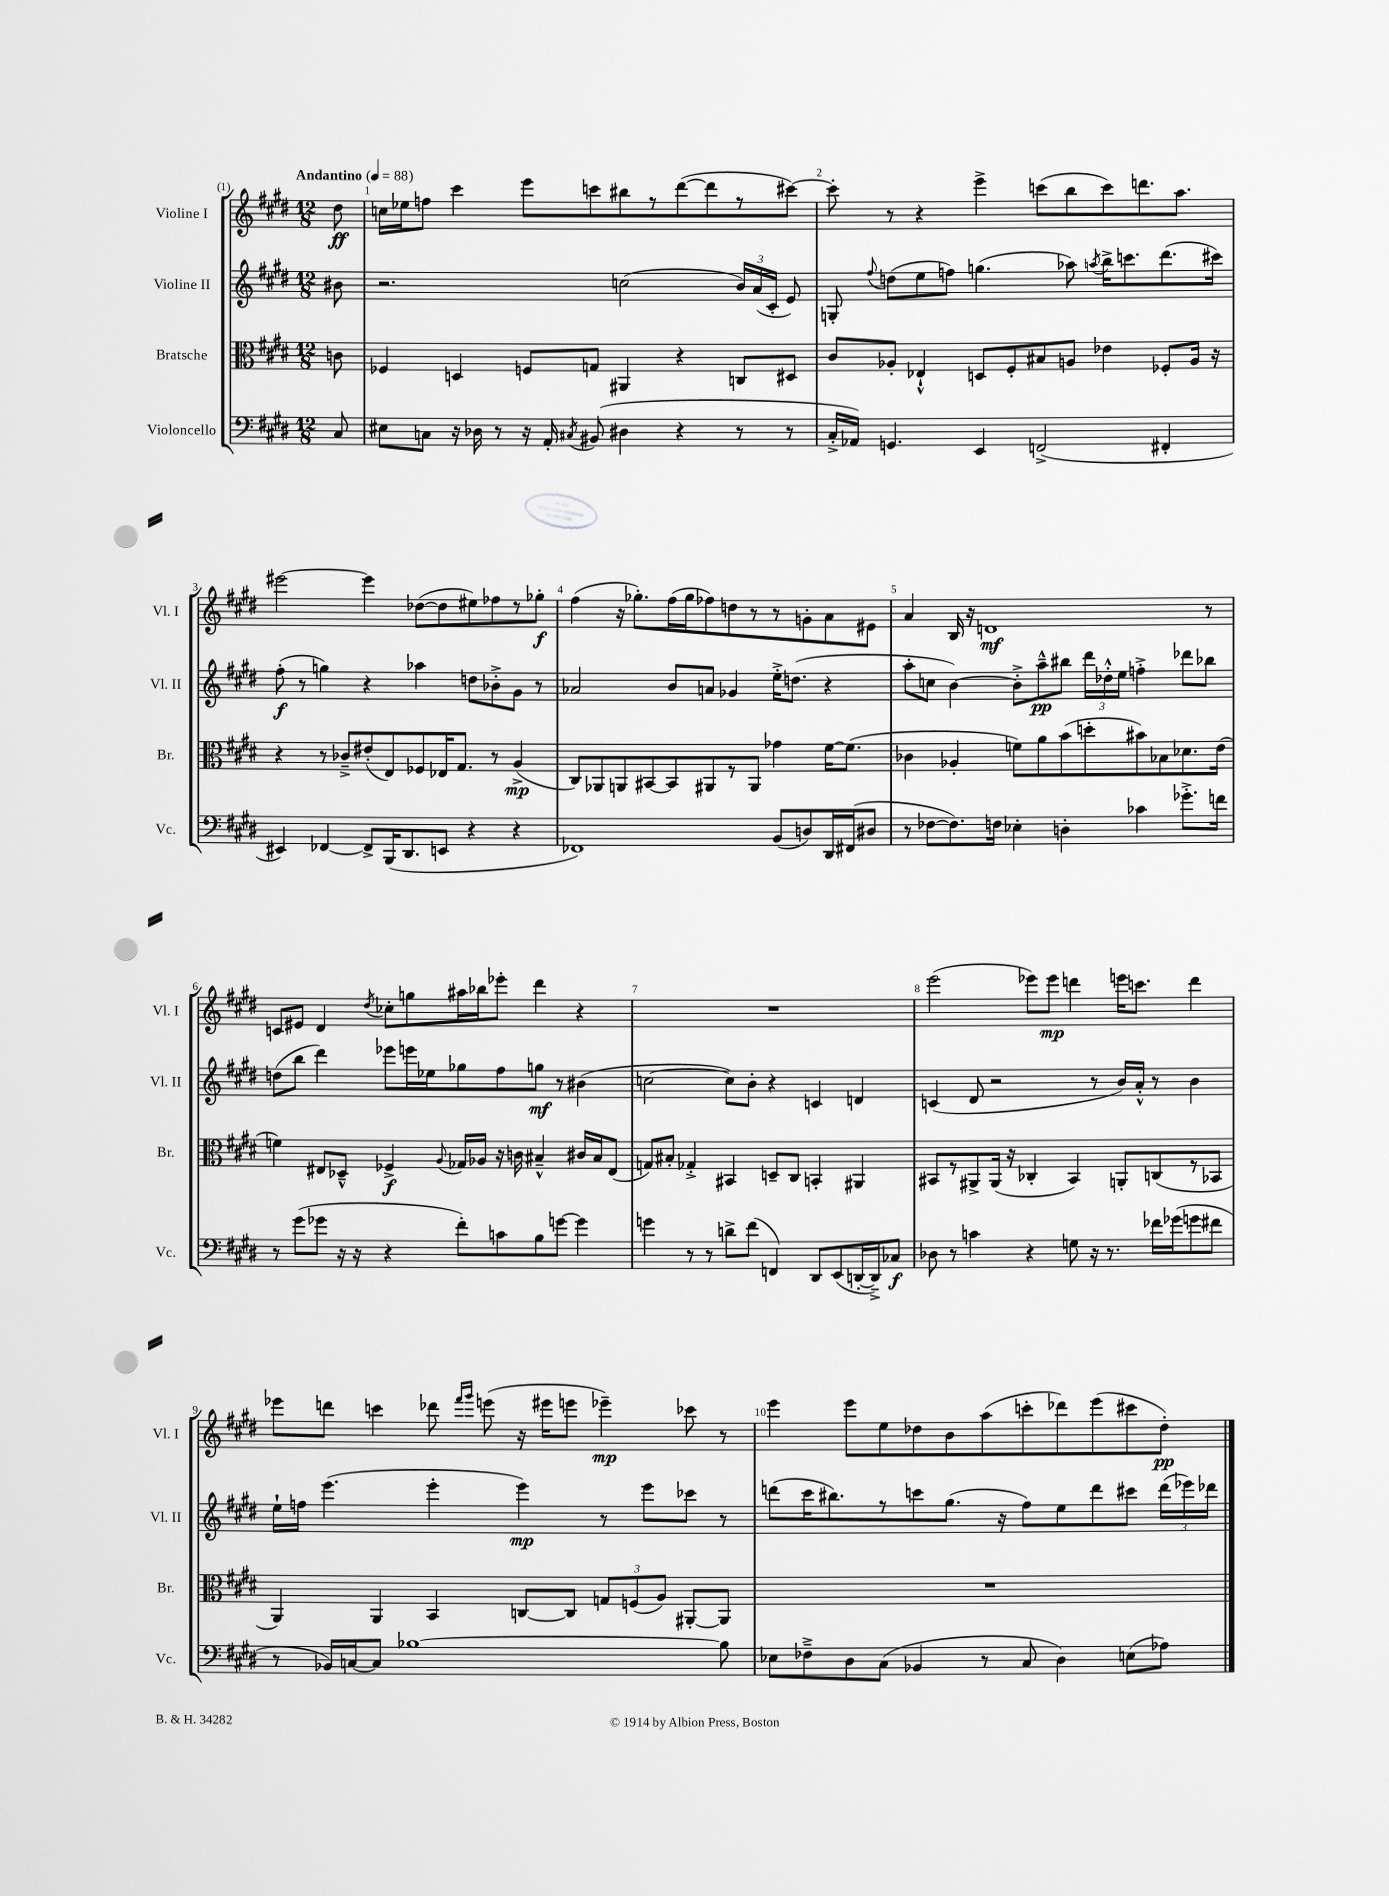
<<
\new StaffGroup <<
\new Staff = "s0" \with { instrumentName = "Violine I" shortInstrumentName = "Vl. I" } {
    \clef treble \key e \major \numericTimeSignature \time 12/8 \partial 8 \tempo "Andantino" 4 = 88
    \autoBeamOff dis''8\ff |
    c''16[ ees''16 f''8] cis'''4 e'''8[ c'''8 bis''8 r8 dis'''8~( dis'''8 r8 cis'''8]~) |
    cis'''8-. r8 r4 e'''4-> c'''8[( b''8 c'''8) d'''8. a''8.] |
    eis'''2~ eis'''4 des''8[~( des''8 eis''8) fes''8 r8 ges''8]-.\f |
    fis''4( r16 ges''8.[-.) fis''16( ges''16 fes''8) d''8 r8 r8 g'8-. a'8 eis'8] |
    a'4 b16 r16 d'1\mf r8 |
    c'8[ eis'8] dis'4 \acciaccatura { dis''8 } ces''8[-. g''8 ais''16 bes''16 ees'''8]-. dis'''4 r4 |
    R1. |
    e'''2( ees'''8[) ees'''8]\mp d'''4 e'''16[ c'''8.] d'''4 |
    ees'''8[ d'''8] c'''4 des'''8 \grace { fis'''16[ gis'''16] } e'''8( r16 eis'''16[ e'''8] ees'''4--\mp) ces'''8 r8 |
    e'''4 e'''8[ e''8 des''8 b'8 a''8( c'''8-. des'''8) e'''8( cis'''8 des''8]-.\pp) \bar "|." |
}
\new Staff = "s1" \with { instrumentName = "Violine II" shortInstrumentName = "Vl. II" } {
    \clef treble \key e \major \numericTimeSignature \time 12/8 \partial 8
    \autoBeamOff bis'8 |
    r2. c''2( \tuplet 3/2 { b'16[) a'16( cis'16]-. } e'8) |
    g8-. \appoggiatura { fis''8 } d''8[( e''8 f''8]) g''4.( aes''8) \acciaccatura { a''8 } b''16[-> c'''8. dis'''8.( cis'''16]) |
    fis''8-.\f( r8 g''4) r4 aes''4 d''8[ bes'8-.-> gis'8] r8 |
    aes'2 b'8[ a'8] ges'4 e''16[-.-> d''8.]( r4 |
    a''8[-. c''8] b'4~) b'8[-.-> a''8---^\pp bis''8] \tuplet 3/2 { dis'''16[ des''16-.-^ e''16] } f''4-.-> des'''8[ bes''8] |
    d''8[( b''8] dis'''4) ees'''8[ e'''16 ees''16 ges''8 fis''8 g''8]\mf r8 bis'4( |
    c''2~ c''8[) b'8]-. r4 c'4 d'4 |
    c'4( dis'8 r2 r8 b'16[) a'16]-.-^ r8 b'4 |
    e''16[-! f''16] e'''4.( e'''4-. e'''4\mp) r8 e'''8[ ces'''8] r8 |
    d'''8[( cis'''16 bis''8.) r8 c'''8 gis''8.]( r16 fis''8[) e''8 d'''8 cis'''8] \tuplet 3/2 { d'''16[( ees'''16) des'''16] } \bar "|." |
}
\new Staff = "s2" \with { instrumentName = "Bratsche" shortInstrumentName = "Br." } {
    \clef alto \key e \major \numericTimeSignature \time 12/8 \partial 8
    \autoBeamOff c'8 |
    fes4 d4 f8[ g8] ais,4 r4 c8[ dis8] |
    cis'8[ aes8]-. ees4-!-^ d8[ fis8-. bis8 a8] ees'4 fes8[-. a16] r16 |
    r4 r8 ces'8[---> eis'8-.( e8) fes8 ees16 gis8.] r8 a4->\mp( |
    cis8[) aes,8 a,8 bis,8~ bis,8 ais,8 r8 ais,8] ges'4 fis'16[~ fis'8.]( |
    ces'4 aes4-. f'8[) a'8 b'8( d''8-. bis'8) bes8 des'8. e'16]( |
    f'4) eis8[ des8]---^ fes4->\f \appoggiatura { a8 } ges16[ aes16] r16 c'16 bis4---^ cis'16[ bis16 eis8]( |
    g8[) bis8]-. ges4-.-> bis,4 d8[-- cis8] b,4-. ais,4 |
    bis,8[ r8 ais,8-> ais,16]( r16 ces4-. bis,4) a,8[-. c8( r8 bes,8] |
    a,4) a,4 b,4 c8[~ c8] \tuplet 3/2 { g8[ f8( a8]) } ais,8[~-. ais,8] |
    R1. \bar "|." |
}
\new Staff = "s3" \with { instrumentName = "Violoncello" shortInstrumentName = "Vc." } {
    \clef bass \key e \major \numericTimeSignature \time 12/8 \partial 8
    \autoBeamOff cis8 |
    eis8[ c8] r16 des16 r8 r16 a,16-. \acciaccatura { cis8 } bis,8( dis4 r4 r8 r8 |
    cis16[-.-> aes,16]) g,4. e,4 f,2->( fis,4-. |
    eis,4) fes,4~ fes,8[-> b,,16( dis,8. e,8] r4 r4 |
    fes,1) b,8[( d8) dis,16 fis,16( dis8] |
    r8 fes8[~ fes8.) f16] ees4-. d4-. ces'4 ges'8.[-.-> f'16] |
    r8 gis'8[( ges'8] r16 r16 r4 fis'8[-.) c'8 b8 g'8]~ g'4 |
    g'4 r8 r8 d'8[-> fis'8]( f,4) dis,8[ e,8( d,16~-. d,16--->) ces8]\f |
    des8 r8 c'4 r4 g8 r16 r8. fes'16[ ges'16( g'8 fis'8] |
    r8 bes,16[) c16~ c8] bes1~ bes8 |
    ees8[ fes8---> dis8 cis8]( bes,4 r8 cis8 dis4) e8[( aes8]) \bar "|." |
}
>>
>>
\layout { \context { \Score \override BarNumber.break-visibility = ##(#f #t #t) barNumberVisibility = #all-bar-numbers-visible } }
